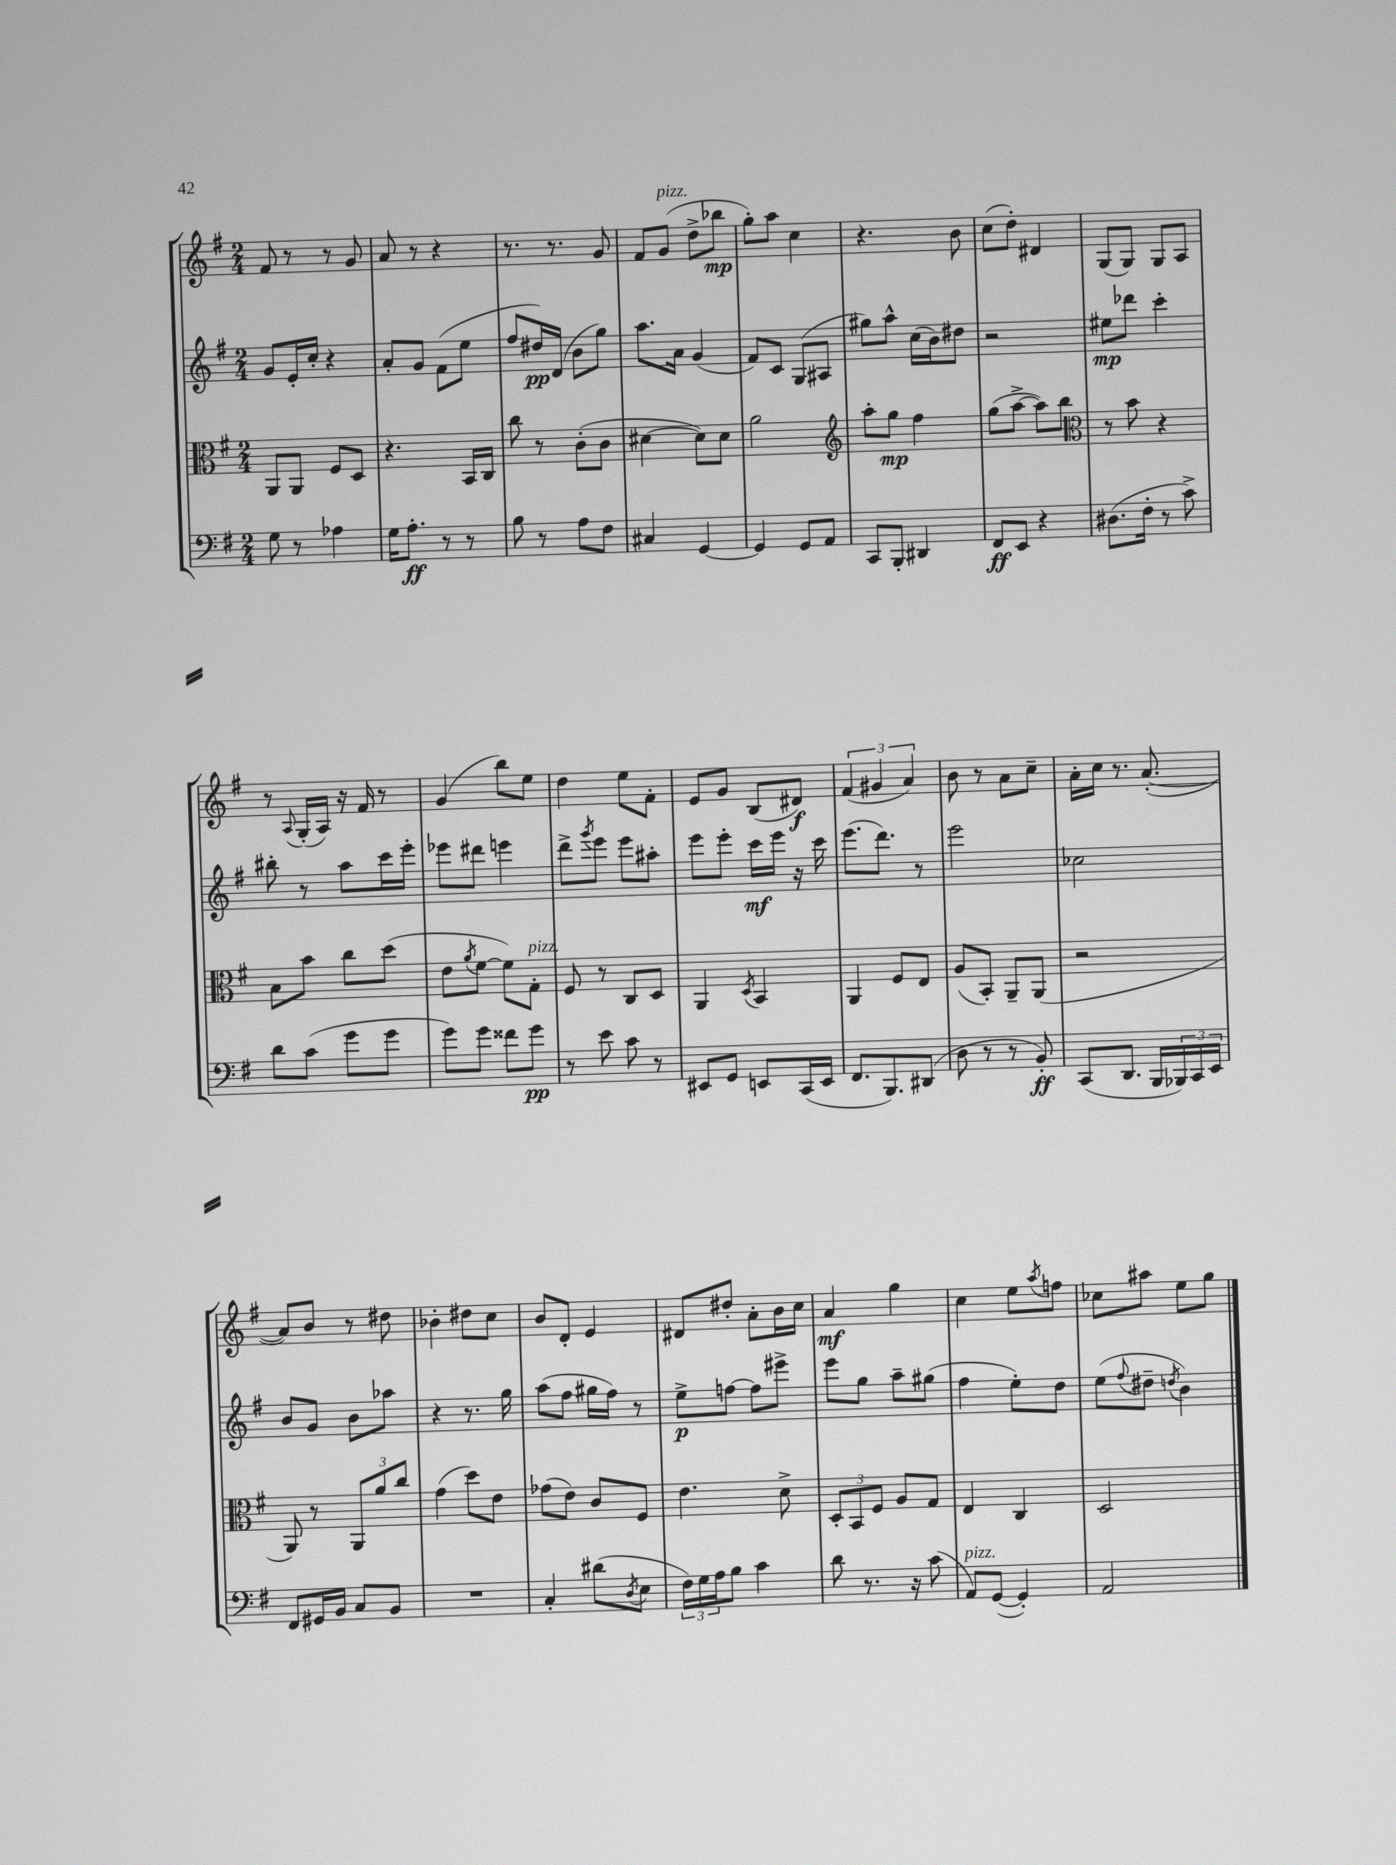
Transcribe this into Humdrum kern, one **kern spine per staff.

**kern	**kern	**kern	**kern
*staff4	*staff3	*staff2	*staff1
*clefF4	*clefC3	*clefG2	*clefG2
*k[f#]	*k[f#]	*k[f#]	*k[f#]
*M2/4	*M2/4	*M2/4	*M2/4
8G	8AA	8g	8f#
8r	8AA	16e'	8r
.	.	16cc'	.
4A-	8F#	4r	8r
.	8D	.	8g
=	=	=	=
16G	4.r	8a'	8a
8.A'	.	.	.
.	.	8g	8r
8r	.	(8f#	4r
8r	16BB	8ee	.
.	16C	.	.
=	=	=	=
8B	8cc	8ff#	8.r
8r	8r	16dd#)	.
.	.	(16d	8.r
8A	(8c'	8b	.
8F#	8c	8gg)	8g
=	=	=	=
4C#	[4d#	8.aa	8f#
.	.	.	(8g
.	.	16a	.
[4GG	8d#])	(4g	8dd^
.	8d#	.	8bb-
=	=	=	=
4GG]	2a	8f#)	8gg')
.	.	8c	8aa
8GG	.	(8G	4cc
8AA	.	8A#	.
=	=	=	=
*	*clefG2	*	*
8CC	8aa'	8gg#)	4.r
8BBB'	8gg	8aa^^	.
4DD#	4ff#	(16cc	.
.	.	16b)	.
.	.	8dd#	8b
=	=	=	=
8FF#	(8gg	2r	(8cc
8EE	[8aa^	.	8dd')
4r	8aa])	.	4d#
.	8bb	.	.
=	=	=	=
*	*clefC3	*	*
(8.D#	8r	8ee#	(8G
.	8b	8ddd-	8G)
16F#'	.	.	.
8r	4r	4ccc'	8G
8c^)	.	.	8A
=	=	=	=
8d	8B	8bb#'	8r
.	.	.	8qqA
(8c	8b	8r	(16G'
.	.	.	16A)
8g	8cc	8aa	16r
.	.	.	16f#
8g	(8dd	16ccc	8r
.	.	16eee'	.
=	=	=	=
8g)	8e	8eee-	(4g
.	8qa	.	.
8g	[8f#	8ddd#	.
8f##	8f#])	4eee	8bb)
8g	8G'	.	8ee
=	=	=	=
8r	8F#	8ddd^	4dd
.	.	8qggg	.
8e	8r	8eee	.
8c	8C	8eee	8ee
8r	8D	8aa#'	8f#'
=	=	=	=
8EE#	4AA	8eee	8e
8GG	.	8eee'	8g
.	8qD	.	.
8EE	4BB	16ccc	(8B
.	.	16eee	.
(16CC	.	16r	8d#)
16EE	.	16ccc	.
=	=	=	=
8.FF#	4AA	(8.eee	(6f#
.	.	.	6g#
8.BBB)	.	8.ddd)	.
.	8F#	.	.
.	.	.	6a)
(8DD#	8E	8r	.
=	=	=	=
8D	(8A	2eee	8b
8r	8BB')	.	8r
8r	8AA~	.	8a
8BB')	(8AA	.	8cc~
=	=	=	=
(8CC	2r	2cc-	16a'
.	.	.	16cc
8.DD	.	.	8.r
16BBB	.	.	([8.a'
24BBB-)	.	.	.
24CC	.	.	.
24EE	.	.	.
=	=	=	=
8FF#	8AA)	8b	8a])
16GG#	8r	8g	8b
16BB	.	.	.
8C	12AA	8b	8r
.	12a	.	.
8BB	.	8aa-	8dd#
.	12cc	.	.
=	=	=	=
2r	(4g	4r	4b-'
.	8dd)	8.r	8dd#
.	8e	.	8cc
.	.	16gg	.
=	=	=	=
4C'	(8g-	(8aa	8b
.	8e)	8ff#	8d'
(8d#	8c	16gg#	4e
.	.	16ff#)	.
8qD	.	.	.
8E	8F#	8r	.
=	=	=	=
24F#)	4.e	8ee^	8d#
24G	.	.	.
24A	.	.	.
8B	.	[8ff	8dd#'
4c	.	8ff]	8a'
.	8d^	8eee#^	16b
.	.	.	16cc
=	=	=	=
8d	12D'	8eee	4a
.	12BB	.	.
8.r	.	8gg	.
.	12F#	.	.
.	8A	8aa~	4gg
16r	.	.	.
(8c	8G	(8gg#	.
=	=	=	=
8AA)	4E	4ff#	4cc
([8GG	.	.	.
4GG'])	4C	8ee')	8ee
.	.	.	8qaa
.	.	8dd	8ff
=	=	=	=
2AA	2D	(8ee	8cc-
.	.	8qqff#	.
.	.	8dd#~	8aa#
.	.	8qdd	.
.	.	4b)	8ee
.	.	.	8gg
==	==	==	==
*-	*-	*-	*-
